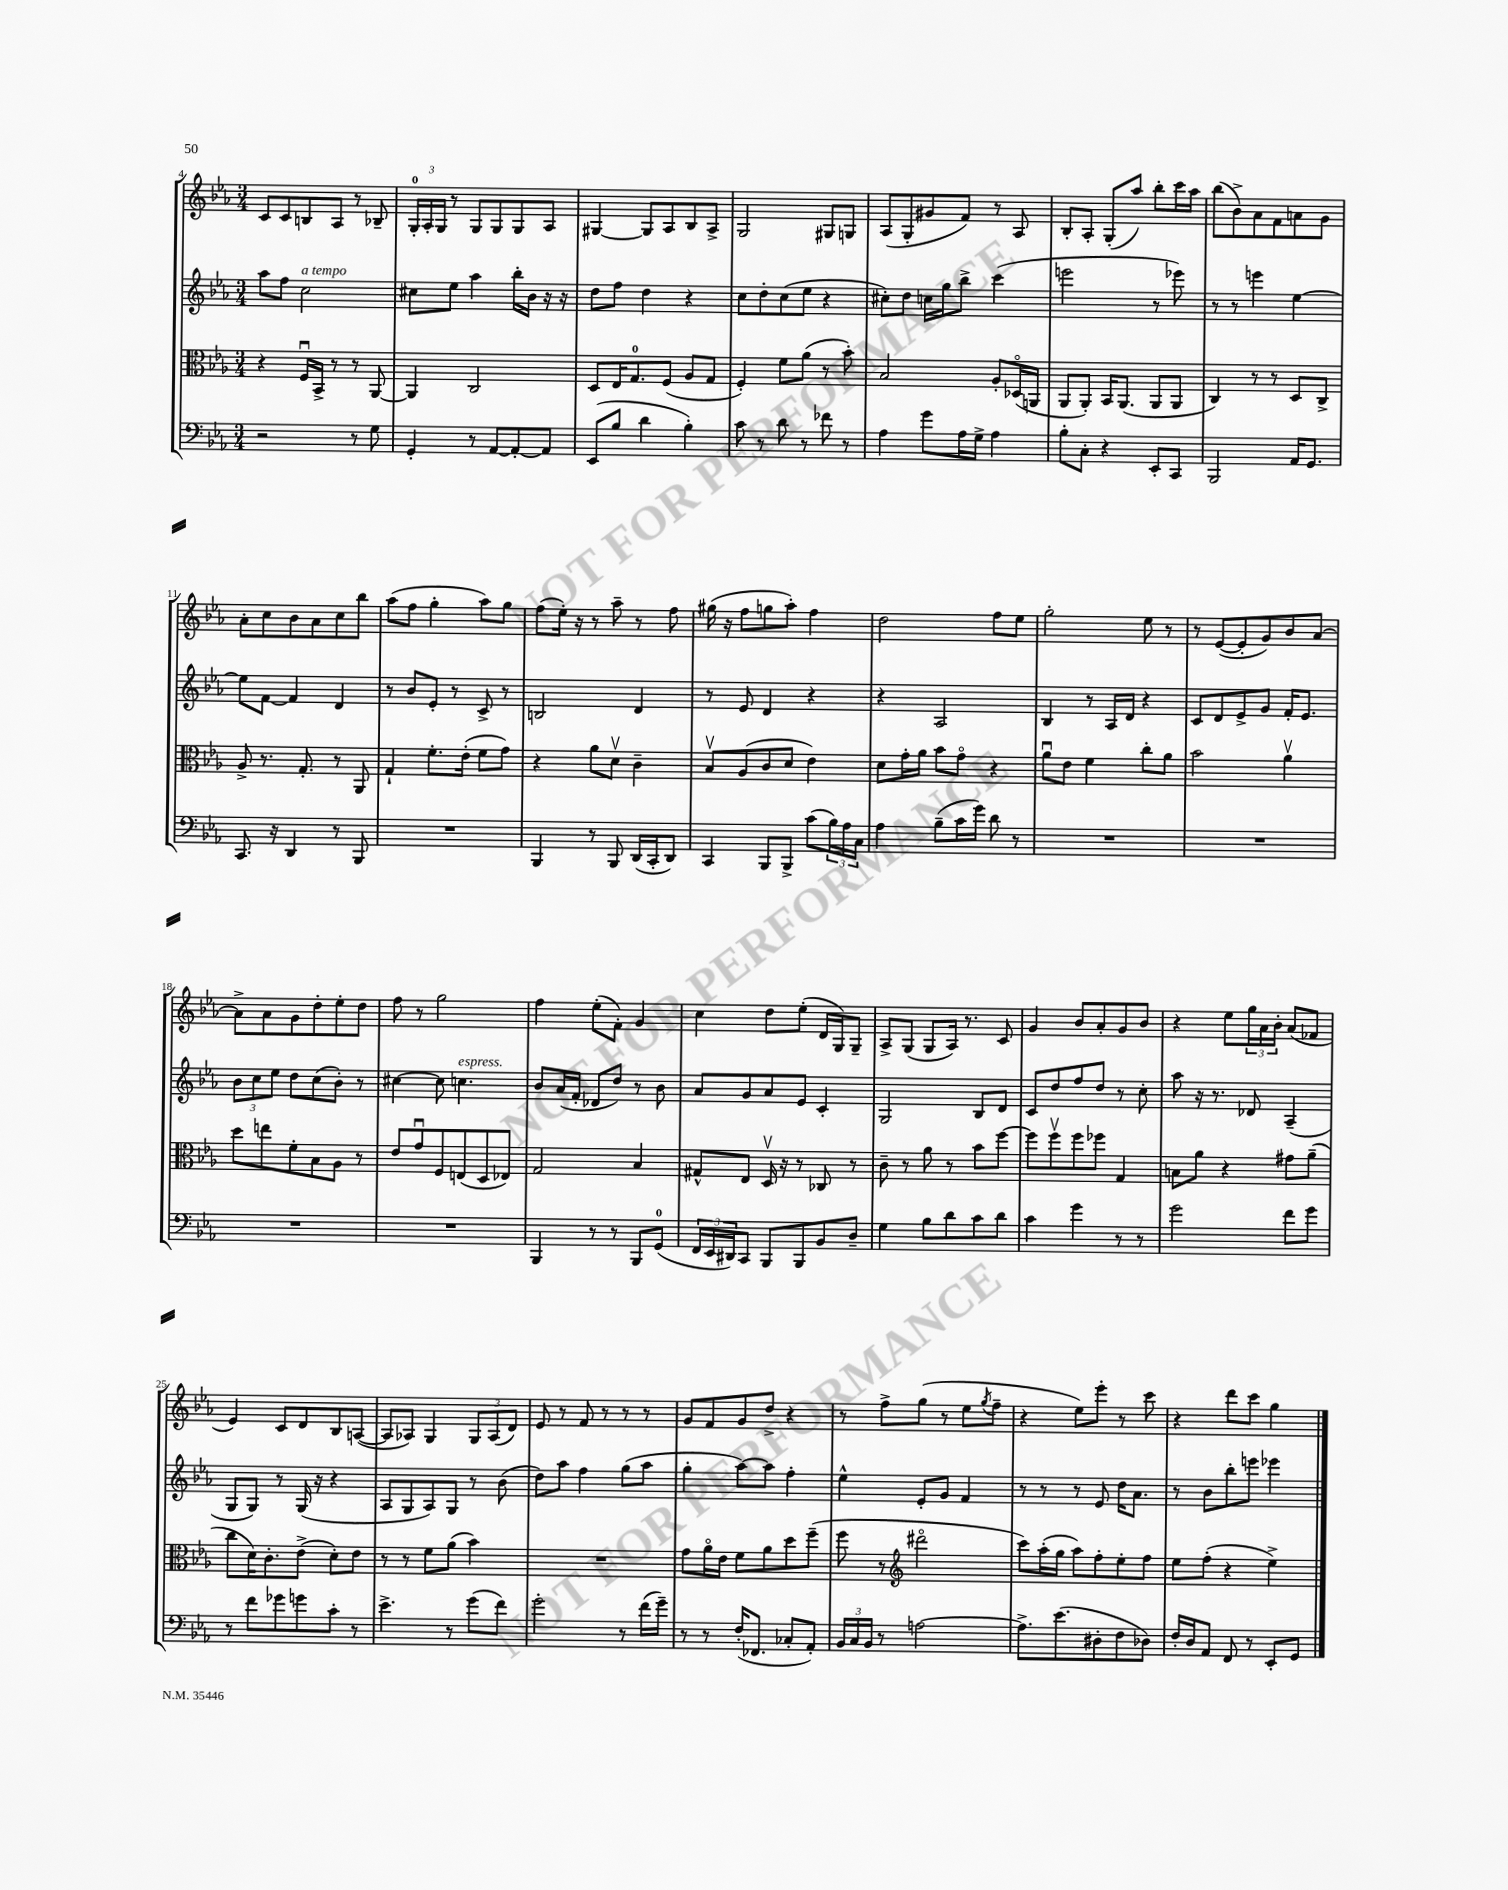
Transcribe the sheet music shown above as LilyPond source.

<<
\new StaffGroup <<
\new Staff = "s0" {
    \clef treble \key ees \major \numericTimeSignature \time 3/4
    c'8 c'8 b8 aes8 r8 bes8-- |
    \tuplet 3/2 { g16-0-. aes16-. g16 } r8 g8 g8 g8 aes8 |
    gis4~ gis8 aes8 bes8 aes8-> |
    g2 gis8 g8 |
    aes8( g8-. gis'8 f'8) r8 aes8 |
    bes8-. aes8-. g8-.( aes''8) bes''8-. c'''16 aes''16 |
    bes''8( bes'8->) aes'8 f'8 a'8 g'8 |
    aes'8-. c''8 bes'8 aes'8 c''8 bes''8 |
    aes''8( f''8 g''4-. aes''8) g''8 |
    f''8( ees''16-.) r16 r8 aes''8-- r8 f''8 |
    gis''16( r16 f''8 g''8 aes''8-.) f''4 |
    d''2 f''8 ees''8 |
    g''2-. ees''8 r8 |
    r8 ees'8~( ees'8-. g'8) bes'8 aes'8~ |
    aes'8-> aes'8 g'8 d''8-. ees''8-. d''8 |
    f''8 r8 g''2 |
    f''4 ees''8-.( f'8-.) g'4 |
    c''4 d''8 ees''8-.( d'16 g16) g8-- |
    aes8-> g8( g8 aes16) r8. c'8 |
    g'4 bes'8 aes'8-. g'8 bes'8 |
    r4 ees''8 \tuplet 3/2 { g''16 aes'16 bes'16-. } aes'8( fes'8 |
    ees'4) c'8 d'8 bes8 a8~( |
    a8 aes8) g4 \tuplet 3/2 { g8 aes8( d'8) } |
    ees'8 r8 f'8 r8 r8 r8 |
    g'8 f'8 g'8 d''8-> r4 |
    r8 f''8-> g''8( r8 ees''8 \acciaccatura { g''8 } f''8-- |
    r4 ees''8) ees'''8-. r8 c'''8 |
    r4 d'''8 c'''8 g''4 \bar "|." |
}
\new Staff = "s1" {
    \clef treble \key ees \major \numericTimeSignature \time 3/4
    aes''8 f''8 c''2^\markup { \italic "a tempo" } |
    cis''8 ees''8 aes''4 bes''16-. bes'16 r16 r16 |
    d''8 f''8 d''4 r4 |
    c''8 d''8-. c''8( ees''8 r4 |
    cis''8-.) d''8 c''16 g''16 bes''8-> c'''4( |
    e'''2 r8 ees'''8) |
    r8 r8 e'''4 ees''4~ |
    ees''8 f'8~ f'4 d'4 |
    r8 bes'8 ees'8-. r8 c'8-> r8 |
    b2 d'4 |
    r8 ees'8 d'4 r4 |
    r4 aes2 |
    bes4 r8 aes16 d'16 r4 |
    c'8 d'8 ees'8-> g'8 f'16-. ees'8. |
    \tuplet 3/2 { bes'8 c''8 ees''8 } d''8 c''8( bes'8-.) r8 |
    cis''4~ cis''8 c''4.^\markup { \italic "espress." } |
    bes'8 aes'16( f'16-. des'8 d''8) r8 bes'8 |
    aes'8 g'8 aes'8 ees'8 c'4-. |
    g2 bes8 d'8 |
    c'8 d''8 f''8 d''8 r8 c''8-. |
    aes''8 r16 r8. des'8 aes4--( |
    g8 g8) r8 g16( r16 r4 |
    aes8 g8 aes8) g8 r8 bes'8( |
    d''8) aes''8 f''4 g''8( aes''8 |
    g''4-. aes''8~) aes''8 f''4-. |
    ees''4-^ ees'8-. g'8 f'4 |
    r8 r8 r8 ees'8 d''16 aes'8. |
    r8 bes'8 bes''8-. e'''8 ees'''4 \bar "|." |
}
\new Staff = "s2" {
    \clef alto \key ees \major \numericTimeSignature \time 3/4
    r4 f16\downbow bes,16-> r8 r8 aes,8~ |
    aes,4 c2 |
    d8 ees16 g8.-0 f8( aes8 g8 |
    f4-.) f'8 aes'8( r8 bes'8-.) |
    bes2 aes8-. des16\flageolet( a,16 |
    aes,8 aes,8-.) bes,16 aes,8.( aes,8 aes,8 |
    c4) r8 r8 d8 c8-> |
    aes8-> r8. g8.-. r8 aes,8 |
    g4-! f'8.-. ees'16-.( f'8 g'8) |
    r4 aes'8 d'8\upbow c'4-- |
    bes8\upbow aes8( c'8 d'8 ees'4) |
    d'8 g'16-. aes'16 bes'8 g'8\flageolet r4 |
    aes'8\downbow ees'8 f'4 c''8-. aes'8 |
    bes'2 aes'4\upbow |
    d''8 e''8 f'8-. bes8 aes8 r8 |
    ees'8 g'8\downbow f8 e8( d8 ees8) |
    g2 bes4 |
    gis8-^ ees8 d16\upbow r16 r8 ces8 r8 |
    c'8-- r8 aes'8 r8 bes'8 f''8~ |
    f''8 f''8\upbow f''8 fes''8 g4 |
    b8 aes'8 r4 gis'8 aes'8--( |
    c''8 d'16) c'8.-. ees'8->( d'8-.) ees'8 |
    r8 r8 f'8 aes'8( bes'4) |
    R2. |
    g'8 aes'16\flageolet ees'16 f'8 aes'8 d''8 f''8--( |
    f''8 r8 \clef treble dis'''2\flageolet |
    c'''8) aes''16-.( g''16 aes''8) f''8-. ees''8-. f''8 |
    ees''8 f''8-.( r4 ees''4->) \bar "|." |
}
\new Staff = "s3" {
    \clef bass \key ees \major \numericTimeSignature \time 3/4
    r2 r8 g8 |
    g,4-. r8 aes,8~ aes,8~-. aes,8 |
    ees,8( bes8 d'4 bes4-.) |
    c'8 r8 d'8 r8 fes'8 r8 |
    aes4 g'8 aes16 g16-> aes4 |
    bes8-. c8-. r4 ees,8-. c,8 |
    bes,,2 aes,16 g,8. |
    c,8. r16 d,4 r8 bes,,8 |
    R2. |
    bes,,4 r8 bes,,8 d,16( c,16-. d,8) |
    c,4 bes,,8 bes,,8-> c'8( \tuplet 3/2 { bes16) aes16 c16 } |
    aes4 bes8--( c'16 g'16) d'8 r8 |
    R2. |
    R2. |
    R2. |
    R2. |
    bes,,4 r8 r8 bes,,8 g,8-0( |
    \tuplet 3/2 { f,16 ees,16 dis,16) } c,8 bes,,8 bes,,8 bes,8 d8-- |
    g4 bes8 d'8 c'8 d'8 |
    c'4 g'4 r8 r8 |
    g'2 f'8 g'8 |
    r8 f'8 ges'8 g'8 c'8-. r8 |
    ees'4.-> r8 g'8( f'8) |
    g'2-. r8 f'16( g'16--) |
    r8 r8 f16-.( fes,8. ces8-. aes,8-.) |
    \tuplet 3/2 { bes,16 c16 bes,16 } r8 a2~ |
    a8.-> ees'8.( dis8-. f8 des8) |
    f16-. d16 aes,8 f,8 r8 ees,8-. g,8 \bar "|." |
}
>>
>>
\layout { \context { \Score currentBarNumber = #4 } }
